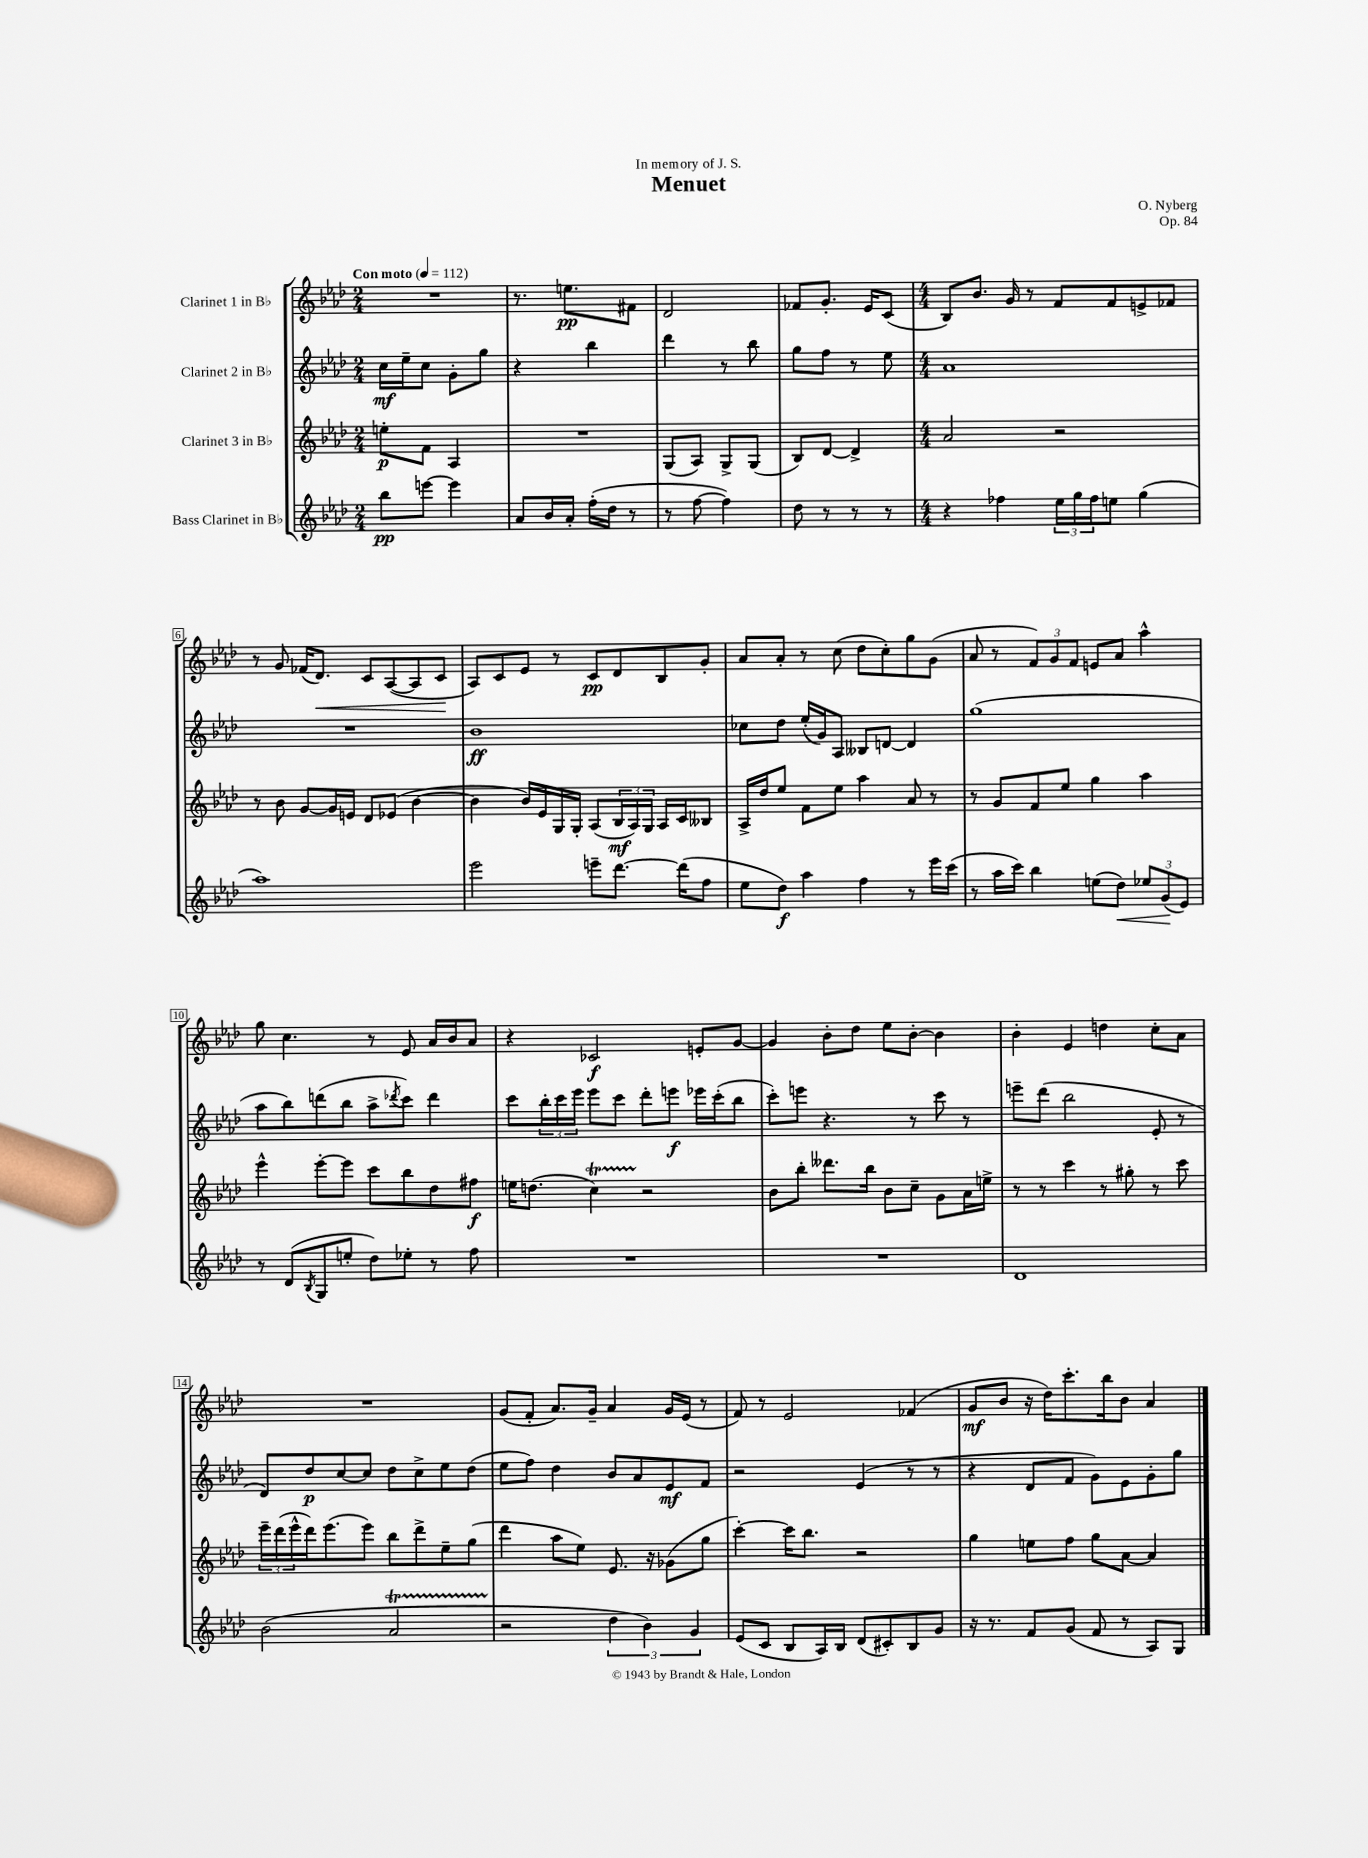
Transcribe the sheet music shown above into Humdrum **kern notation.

**kern	**kern	**kern	**kern
*staff4	*staff3	*staff2	*staff1
*clefG2	*clefG2	*clefG2	*clefG2
*k[b-e-a-d-]	*k[b-e-a-d-]	*k[b-e-a-d-]	*k[b-e-a-d-]
*M2/4	*M2/4	*M2/4	*M2/4
*MM112	*MM112	*MM112	*MM112
8bb-\L	8ee'\L	16cc\LL	2r
.	.	16ee-~\J	.
[8eee\J	8f\J	8cc\J	.
4eee\]	4A-/	8g'\L	.
.	.	8gg\J	.
=	=	=	=
8a-/L	2r	4r	8.r
16b-/L	.	.	.
16a-'/JJ	.	.	8.ee\L
(16ff'\LL	.	4bb-\	.
16dd-\JJ	.	.	.
8r	.	.	8f#\J
=	=	=	=
8r	(8G/L	4ddd-\	2d-/
[8ff\	8A-/J)	.	.
4ff\])	8G^/L	8r	.
.	(8G/J	8bb-\	.
=	=	=	=
8dd-\	8B-/L)	8gg\L	8f-/L
8r	[8d-/J	8ff\J	8.g'/J
8r	4d-^/]	8r	.
.	.	.	16e-/LK
8r	.	8ee-\	(8c/J
=	=	=	=
*M4/4	*M4/4	*M4/4	*M4/4
4r	2a-/	1a-	8B-/L)
.	.	.	8.b-/J
4ff-\	.	.	.
.	.	.	16g/
.	.	.	8r
24ee-\LL	2r	.	8f/L
24gg\	.	.	.
24ff-\J	.	.	.
8ee\J	.	.	8f/
(4gg\	.	.	8e^/
.	.	.	8f-/J
=	=	=	=
1aa-)	8r	1r	8r
.	8b-\	.	8g/
.	[8g/L	.	(16f-/LK
.	.	.	8.d-/J)
.	16g/]L	.	.
.	16e/JJ	.	.
.	8d-/L	.	8c/L
.	(8e-/J	.	([8A-/
.	[4b-\	.	8A-/]
.	.	.	8c/J
=	=	=	=
2eee-\	4b-\]	1b-	8A-/L)
.	.	.	8c/
.	16b-/LL)	.	8e-/J
.	16e-/	.	.
.	16G/	.	8r
.	16G'/JJ	.	.
8eee~\L	(8A-/L	.	8c/L
[8.ddd-\J	24B-/L	.	8d-/
.	24A-/)	.	.
.	24G/JJ	.	.
.	16A-/LL	.	8B-/
(16ddd-\]LK	16c/J	.	.
8ff\J	8B--/J	.	8g'/J
=	=	=	=
8ee-\L	16A-^/LL	8cc-\L	8a-/L
.	16dd-/J	.	.
8dd-\J)	8ee-/J	8dd-\J	8a-'/J
4aa-\	8f\L	(16ee-'/LL	8r
.	.	16g/J)	.
.	8ee-\J	8A-/J	(8cc\
4ff\	4aa-\	8B--/L	8dd-\L
.	.	[8d/J	8cc'\)
8r	8a-/	4d/]	8gg\
16eee-\LL	8r	.	(8g\J
(16ccc\JJ	.	.	.
=	=	=	=
8r	8r	(1gg	8a-/
16aa-\LL	8g/L	.	8r
16ccc\JJ)	.	.	.
4bb-\	8f/	.	12f/L)
.	.	.	12g/
.	8ee-/J	.	.
.	.	.	12f/J
(8ee\L	4gg\	.	8e/L
8dd-\J)	.	.	8a-/J
12ee-/L	4aa-\	.	4aa-^^\
(12g/	.	.	.
12e-/J)	.	.	.
=	=	=	=
8r	4eee-^^\	8aa-\L	8gg\
(8d-/L	.	8bb-\)	4.cc\
8qB-/	.	.	.
8G/	[8eee-'\L	(8ddd\	.
8ee'/J	8eee-\]J	8bb-\J	.
8dd-\L)	8ccc\L	8aa-^\L	8r
.	.	8qddd-/	.
8ee-'\J	8bb-\	8ccc\J)	8e-/
8r	8dd-\	4ddd-\	16a-/LL
.	.	.	16b-/J
8ff\	8ff#\J	.	8a-/J
=	=	=	=
1r	16ee\LK	8ccc\L	4r
.	(8.dd\J	.	.
.	.	24bb-'\L	.
.	.	24ccc\	.
.	.	24eee-\JJ	.
.	4cc\)	8eee-\L	2c-/
.	.	8ccc\J	.
.	2r	8ddd-'\L	.
.	.	8eee\J	.
.	.	16eee-\LL	8e'/L
.	.	(16ccc'\J	.
.	.	8bb-\J	[8g/J
=	=	=	=
1r	8b-\L	8ccc'\L)	4g/]
.	8bb-'\J	8eee\J	.
.	8.ddd--\L	4.r	8b-'\L
.	.	.	8dd-\J
.	16bb-\Jk	.	.
.	8b-\L	.	8ee-\L
.	8cc~\J	8r	[8b-'\J
.	8g\L	8ccc\	4b-\]
.	16a-\L	8r	.
.	16ee^\JJ	.	.
=	=	=	=
1d-	8r	8eee~\L	4b-'\
.	8r	(8ddd-\J	.
.	4ccc\	2bb-\	4e-/
.	8r	.	4dd\
.	8gg#'\	.	.
.	8r	8e-'/	8cc'\L
.	8ccc\	8r	8a-\J
=	=	=	=
(2b-\	24eee-~\LL	8d-/L)	1r
.	(24ddd-\	.	.
.	24eee-^^\	.	.
.	16ddd-\J)	8dd-/	.
.	(8.eee-\	.	.
.	.	[8cc/	.
.	8eee-\J)	8cc/]J	.
2a-/	8bb-\L	8dd-\L	.
.	8ddd-^\	8cc^\	.
.	8ee-~\	8ee-\	.
.	(8gg\J	(8dd-\J	.
=	=	=	=
2r	4ddd-\	8ee-\L	(8g/L
.	.	8ff\J)	8f'/J
.	8aa-\L	4dd-\	8.a-/L)
.	8ee-\J)	.	.
.	.	.	16g~/Jk
6dd-\	8.e-/	8b-/L	4a-/
.	.	8a-/	.
6b-\)	.	.	.
.	16r	.	.
.	(8g-\L	8e-/	16g/LL
.	.	.	(16e-/JJ
6g/	.	.	.
.	8gg\J	8f/J	8r
=	=	=	=
(8e-/L	[4ccc'\)	2r	8f/)
8c/J	.	.	8r
8B-/L	16ccc\]LK	.	2e-/
.	8.bb-\J	.	.
16A-/L)	.	.	.
16B-/JJ	.	.	.
(8d-/L	2r	(4e-/	.
8c#'/)	.	.	.
8B-/	.	8r	(4f-/
8g/J	.	8r	.
=	=	=	=
16r	4gg\	4r	8g/L
8.r	.	.	.
.	.	.	8b-/J
8f/L	8ee\L	8d-/L	16r
.	.	.	16dd-\LK)
(8g/J	8ff\J	8f/J	8.ccc'\
8f/	8gg\L	8g\L)	.
.	.	.	16bb-\k
8r	[8a-\J	8e-\	8b-\J
8A-/L)	4a-/]	8g'\	4a-/
8G/J	.	8gg\J	.
==	==	==	==
*-	*-	*-	*-
